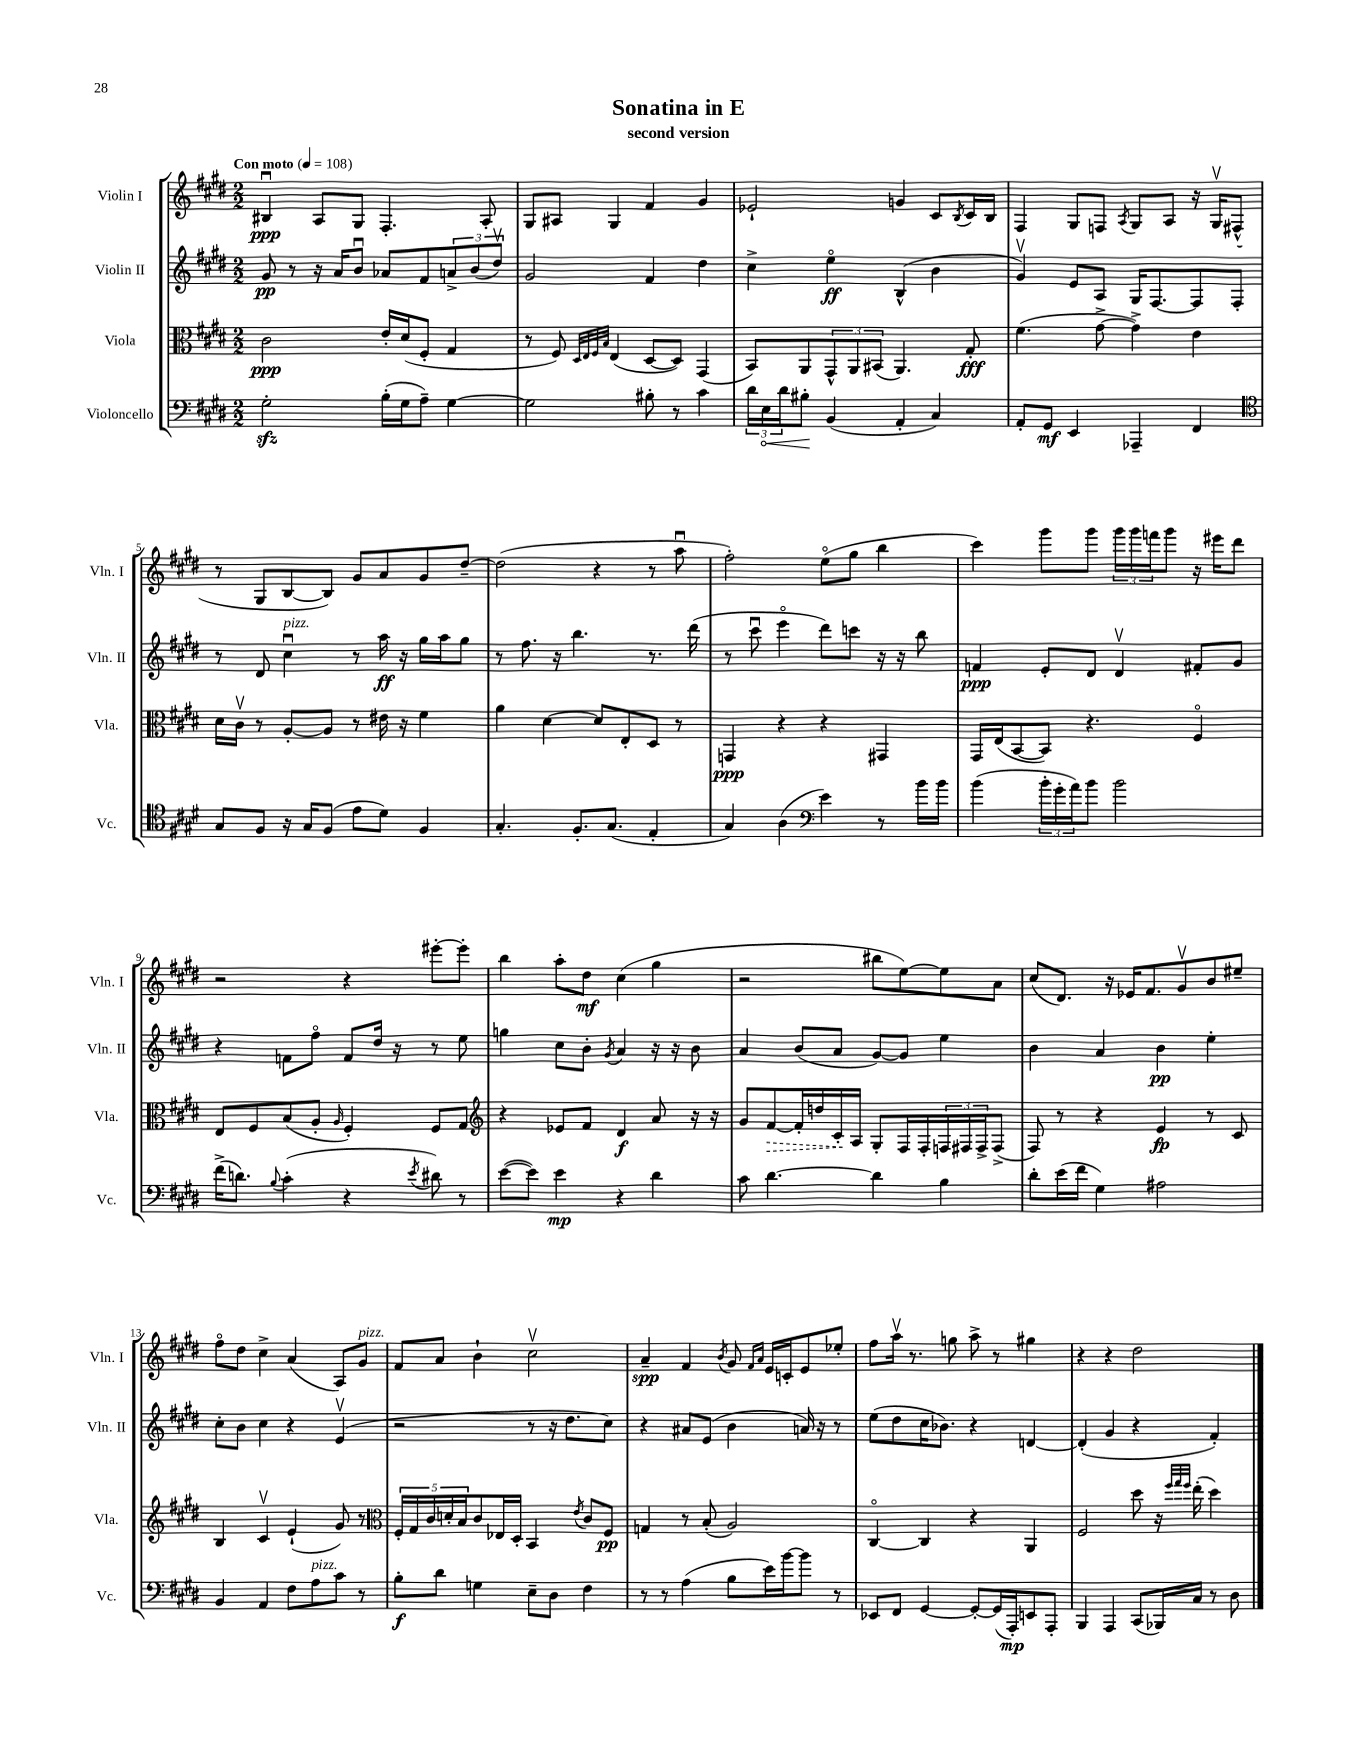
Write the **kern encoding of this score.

**kern	**dynam	**kern	**dynam	**kern	**dynam	**kern	**dynam
*part4	*part4	*part3	*part3	*part2	*part2	*part1	*part1
*staff4	*staff4	*staff3	*staff3	*staff2	*staff2	*staff1	*staff1
*I"Violoncello	*	*I"Viola	*	*I"Violin II	*	*I"Violin I	*
*I'Vc.	*	*I'Vla.	*	*I'Vln. II	*	*I'Vln. I	*
*clefF4	*	*clefC3	*	*clefG2	*	*clefG2	*
*k[f#c#g#d#]	*	*k[f#c#g#d#]	*	*k[f#c#g#d#]	*	*k[f#c#g#d#]	*
*M2/2	*	*M2/2	*	*M2/2	*	*M2/2	*
*MM108	*	*MM108	*	*MM108	*	*MM108	*
=1	=1	=1	=1	=1	=1	=1	=1
!	!	!	!	!	!	!LO:TX:a:B:t=Con moto	!
2G#zz'\	.	2c#\	ppp	8g#/	pp	4B#Xu/	ppp
.	.	.	.	8r	.	.	.
.	.	.	.	16r	.	8A/L	.
.	.	.	.	16a/KL	.	.	.
.	.	.	.	8bu/J	.	8G#/J	.
(16B'\LL	.	16e'/LL	.	8a-X/L	.	4.F#'/	.
16G#\J	.	(16d#/J	.	.	.	.	.
8A~\J)	.	8F#'/J	.	8f#/	.	.	.
[4G#\	.	4G#/	.	12an^/	.	.	.
.	.	.	.	(12b/	.	.	.
.	.	.	.	.	.	8A'/	.
.	.	.	.	12dd#v/J)	.	.	.
=2	=2	=2	=2	=2	=2	=2	=2
2G#\]	.	8r	.	2g#/	.	8G#/L	.
.	.	8F#/)	.	.	.	8A#X/J	.
.	.	32qqD#/LLL	.	.	.	.	.
.	.	32qqE/	.	.	.	.	.
.	.	32qqF#/	.	.	.	.	.
.	.	32qqB/JJJ	.	.	.	.	.
.	.	(4E/	.	.	.	4G#/	.
8B#X'\	.	[8D#/L	.	4f#/	.	4f#/	.
8r	.	8D#/J])	.	.	.	.	.
4c#\	.	(4GG#/	.	4dd#\	.	4g#/	.
=3	=3	=3	=3	=3	=3	=3	=3
24d#\LL	.	8BB/L)	.	4cc#^\	.	2e-X`/	.
!	!LO:HP:b	!	!	!	!	!	!
24E\	<	.	.	.	.	.	.
24d#\J	.	.	.	.	.	.	.
8B#X'\J	.	8AA/	.	.	.	.	.
(4BB/	[	12GG#^^/	.	4ee\	ff	.	.
.	.	12AA/	.	.	.	.	.
.	.	(12BB#X/J	.	.	.	.	.
4AA'/	.	4.AA/)	.	(4B^^/	.	4gn/	.
4C#/)	.	.	.	4b\	.	8c#/L	.
.	.	.	.	.	.	8qB/	.
.	.	8G#'/	fff	.	.	16c#/L	.
.	.	.	.	.	.	16B/JJ	.
=4	=4	=4	=4	=4	=4	=4	=4
8AA'/L	.	(4.f#\	.	4g#v/)	.	4F#/	.
8GG#/J	mf	.	.	.	.	.	.
4EE/	.	.	.	8e/L	.	8G#/L	.
.	.	[8g#^\	.	8A/J	.	8Fn/J	.
.	.	.	.	.	.	8qA/	.
4AAA-X~/	.	4g#^\])	.	16G#/KL	.	8G#/L	.
.	.	.	.	[8.F#/	.	.	.
.	.	.	.	.	.	8A/J	.
4FF#/	.	4e\	.	8F#/]	.	16r	.
.	.	.	.	.	.	16G#v/KL	.
.	.	.	.	8F#'/J	.	(8F#X^^/J	.
!!LO:LB:g=z
=5	=5	=5	=5	=5	=5	=5	=5
*clefC4	*	*	*	*	*	*	*
8G#/L	.	16d#\LL	.	8r	.	8r	.
.	.	16c#v\JJ	.	.	.	.	.
8F#/J	.	8r	.	8d#/	.	8G#/L	.
!	!	!	!	!LO:TX:a:i:t=pizz.	!	!	!
16r	.	[8A'/L	.	4cc#u\	.	[8B/	.
16G#/KL	.	.	.	.	.	.	.
(8F#/J	.	8A/J]	.	.	.	8B/J])	.
8e\L	.	8r	.	8r	.	8g#/L	.
8d#\J)	.	16e#X\	.	16aa\	ff	8a/	.
.	.	16r	.	16r	.	.	.
4F#/	.	4f#\	.	16gg#\LL	.	8g#/	.
.	.	.	.	16aa\J	.	.	.
.	.	.	.	8gg#\J	.	[8dd#~/J	.
=6	=6	=6	=6	=6	=6	=6	=6
4.G#'/	.	4a\	.	8r	.	(2dd#\]	.
.	.	.	.	8.ff#\	.	.	.
.	.	[4d#\	.	.	.	.	.
.	.	.	.	16r	.	.	.
8.F#'/L	.	.	.	4.bb\	.	.	.
.	.	8d#/L]	.	.	.	4r	.
(8.G#/J	.	.	.	.	.	.	.
.	.	8E'/	.	.	.	.	.
4E'/	.	8D#/J	.	8.r	.	8r	.
.	.	8r	.	.	.	8aau\	.
.	.	.	.	(16ddd#\	.	.	.
=7	=7	=7	=7	=7	=7	=7	=7
4G#/)	.	4GGn/	ppp	8r	.	2ff#'\)	.
.	.	.	.	8ccc#u\	.	.	.
(4A\	.	4r	.	4eee\	.	.	.
*clefF4	*	*	*	*	*	*	*
4e\)	.	4r	.	8ddd#\L)	.	(8ee\L	.
.	.	.	.	8cccn\J	.	8gg#\J	.
8r	.	4GG#X/	.	16r	.	4bb\	.
.	.	.	.	16r	.	.	.
16b\LL	.	.	.	8bb\	.	.	.
16b\JJ	.	.	.	.	.	.	.
=8	=8	=8	=8	=8	=8	=8	=8
(4b\	.	16GG#/LL	.	4fn/	ppp	4ccc#\)	.
.	.	(16E/J	.	.	.	.	.
.	.	[8BB/	.	.	.	.	.
24b'\LL	.	8BB/J])	.	8e'/L	.	8ggg#\L	.
24g#'\	.	.	.	.	.	.	.
24a\J)	.	.	.	.	.	.	.
8b\J	.	4.r	.	8d#/J	.	8ggg#\J	.
2b\	.	.	.	4d#v/	.	24ggg#\LL	.
.	.	.	.	.	.	24ggg#\	.
.	.	.	.	.	.	24fffn\J	.
.	.	.	.	.	.	8ggg#\J	.
.	.	4F#/	.	8f#X'/L	.	16r	.
.	.	.	.	.	.	16eee#X\KL	.
.	.	.	.	8g#/J	.	8ddd#\J	.
!!LO:LB:g=z
=9	=9	=9	=9	=9	=9	=9	=9
(16f#^\KL	.	8E/L	.	4r	.	2r	.
8.dn\J)	.	.	.	.	.	.	.
.	.	8F#/	.	.	.	.	.
8qqB/	.	.	.	.	.	.	.
(4c#'\	.	(8B/	.	8fn\L	.	.	.
.	.	8A'/J	.	8ff#\J	.	.	.
.	.	16qqA/	.	.	.	.	.
4r	.	4F#'/)	.	8f/L	.	4r	.
.	.	.	.	16dd#/Jk	.	.	.
.	.	.	.	16r	.	.	.
8qe/	.	.	.	.	.	.	.
8d#X\)	.	8F#/L	.	8r	.	[8eee#X'\L	.
8r	.	8G#/J	.	8ee\	.	8eee#'\J]	.
=10	=10	=10	=10	=10	=10	=10	=10
*	*	*clefG2	*	*	*	*	*
([8e\L	.	4r	.	4ggn\	.	4bb\	.
8e\J])	.	.	.	.	.	.	.
4e\	mp	8e-X/L	.	8cc#\L	.	8aa'\L	.
.	.	8f#/J	.	8b'\J	.	8dd#\J	mf
.	.	.	.	8qg#/	.	.	.
4r	.	4d#/	f	4a/	.	(4cc#\	.
4d#\	.	8a/	.	16r	.	4gg#\	.
.	.	.	.	16r	.	.	.
.	.	16r	.	8b\	.	.	.
.	.	16r	.	.	.	.	.
=11	=11	=11	=11	=11	=11	=11	=11
8c#\	.	8g#/L	.	4a/	.	2r	.
!	!	!	!LO:HP:b	!	!	!	!
[4.d#\	.	[8f#/	>	.	.	.	.
.	.	16f#'/L]	.	(8b/L	.	.	.
.	.	16ddn/	.	.	.	.	.
.	.	16c#'/	.	8a/J	.	.	.
.	.	16A/JJ	]	.	.	.	.
4d#\]	.	8G#'/L	.	[8g#/L)	.	8bb#X\L	.
.	.	16F#/L	.	8g#/J]	.	[8ee\)	.
.	.	16F#'/	.	.	.	.	.
4B\	.	24Fn/	.	4ee\	.	8ee\]	.
.	.	24F#X/	.	.	.	.	.
.	.	24F#^/J	.	.	.	.	.
.	.	(8F#^/J	.	.	.	8a\J	.
=12	=12	=12	=12	=12	=12	=12	=12
8d#'\L	.	8F#/)	.	4b\	.	(8cc#/L	.
(16e\L	.	8r	.	.	.	8.d#/J)	.
16f#\JJ	.	.	.	.	.	.	.
4G#\)	.	4r	.	4a/	.	.	.
.	.	.	.	.	.	16r	.
.	.	.	.	.	.	16e-X/KL	.
.	.	.	.	.	.	8.f#/	.
2A#X\	.	4e/	fp	4b\	pp	.	.
.	.	.	.	.	.	8g#v/	.
.	.	8r	.	4ee'\	.	8b/	.
.	.	8c#/	.	.	.	8ee#X~/J	.
!!LO:LB:g=z
=13	=13	=13	=13	=13	=13	=13	=13
4BB/	.	4B/	.	8cc#'\L	.	8ff#\L	.
.	.	.	.	8b\J	.	8dd#\J	.
4AA/	.	4c#v/	.	4cc#\	.	4cc#^\	.
8F#\L	.	(4e`/	.	4r	.	(4a/	.
!LO:TX:a:i:t=pizz.	!	!	!	!	!	!	!
8A\	.	.	.	.	.	.	.
8c#\J	.	8g#/)	.	(4ev/	.	8A/L)	.
!	!	!	!	!	!	!LO:TX:a:i:t=pizz.	!
8r	.	8r	.	.	.	8g#/J	.
=14	=14	=14	=14	=14	=14	=14	=14
*	*	*clefC3	*	*	*	*	*
8B'\L	f	20F#'/LL	.	2r	.	8f#/L	.
.	.	20G#/	.	.	.	.	.
.	.	20c#/	.	.	.	.	.
8d#\J	.	.	.	.	.	8a/J	.
.	.	20dn'/	.	.	.	.	.
.	.	20B/J	.	.	.	.	.
4Gn\	.	8c#/	.	.	.	4b`\	.
.	.	16E-X/L	.	.	.	.	.
.	.	16D#'/JJ	.	.	.	.	.
8E~\L	.	4BB/	.	8r	.	2cc#v\	.
8D#\J	.	.	.	16r	.	.	.
.	.	.	.	8.dd#\L	.	.	.
.	.	8qe/	.	.	.	.	.
4F#\	.	8c#/L	.	.	.	.	.
.	.	8F#/J	pp	8cc#\J)	.	.	.
=15	=15	=15	=15	=15	=15	=15	=15
8r	.	4Gn/	.	4r	.	4a~/	spp
8r	.	.	.	.	.	.	.
(4A\	.	8r	.	8a#X/L	.	4f#/	.
.	.	(8B'/	.	(8e/J	.	.	.
.	.	.	.	.	.	8qb/	.
8B\L	.	2A/)	.	4b\	.	8g#/	.
.	.	.	.	.	.	16qqf#/LL	.
.	.	.	.	.	.	16qqa/JJ	.
16e\L)	.	.	.	.	.	16e/LL	.
[16b\J	.	.	.	.	.	16cn'/J	.
8b\J]	.	.	.	16an/)	.	8e/	.
.	.	.	.	16r	.	.	.
8r	.	.	.	8r	.	8ee-X'/J	.
=16	=16	=16	=16	=16	=16	=16	=16
8EE-X/L	.	[4C#/	.	(8ee\L	.	8ff#\L	.
8FF#/J	.	.	.	8dd#\	.	16aav\Jk	.
.	.	.	.	.	.	8.r	.
[4GG#/	.	4C#/]	.	16cc#\K	.	.	.
.	.	.	.	8.b-X\J)	.	.	.
.	.	.	.	.	.	8ggn\	.
8GG#'/L_	.	4r	.	4r	.	8aa^\	.
(16GG#/L]	.	.	.	.	.	8r	.
16AAA'/J)	mp	.	.	.	.	.	.
8EEn/	.	4AA/	.	[4dn/	.	4gg#X\	.
8AAA'/J	.	.	.	.	.	.	.
=17	=17	=17	=17	=17	=17	=17	=17
4BBB/	.	2F#/	.	(4d'/]	.	4r	.
4AAA/	.	.	.	4g#/	.	4r	.
(8CC#/L	.	8dd#\	.	4r	.	2dd#\	.
16BBB-X/L)	.	16r	.	.	.	.	.
.	.	32qqff#/LLL	.	.	.	.	.
.	.	32qqgg#/	.	.	.	.	.
.	.	32qqff#/JJJ	.	.	.	.	.
16C#/JJ	.	(16ee'\	.	.	.	.	.
8r	.	4dd#\)	.	4f#'/)	.	.	.
8D#\	.	.	.	.	.	.	.
==	==	==	==	==	==	==	==
*-	*-	*-	*-	*-	*-	*-	*-
